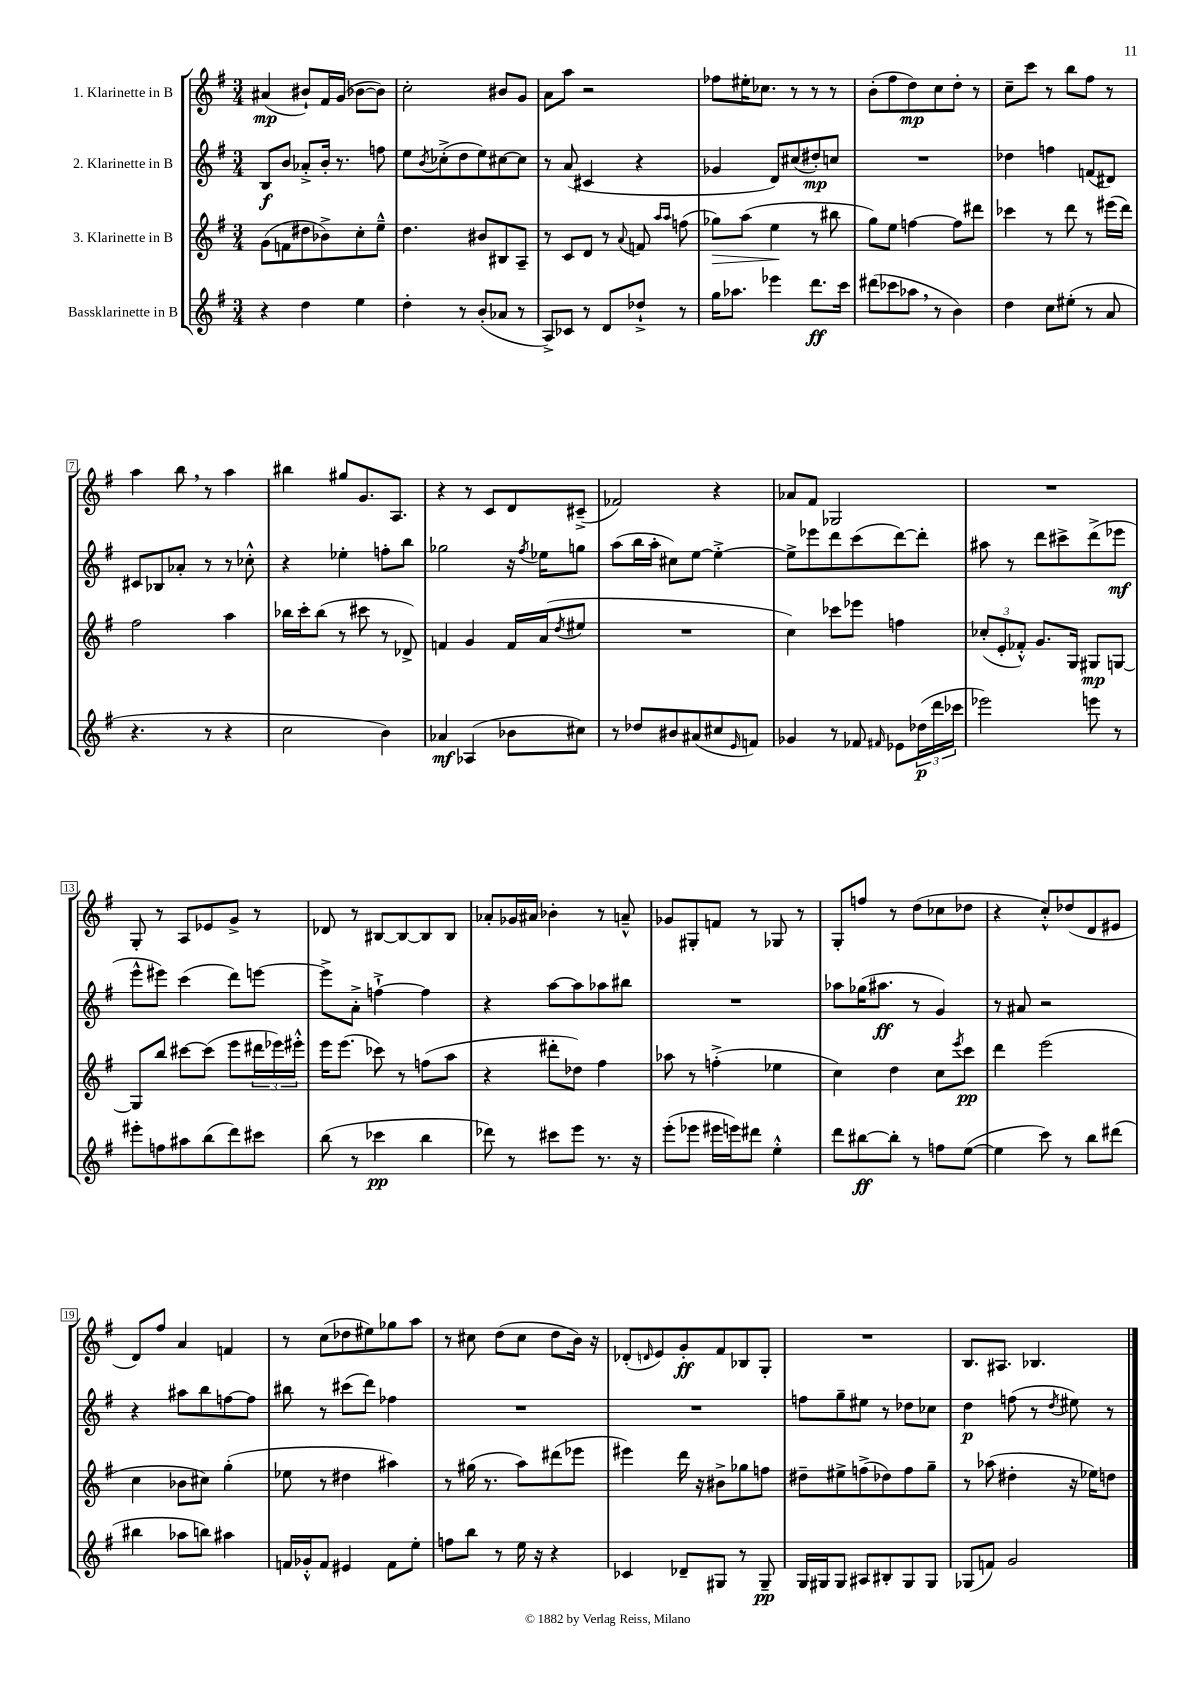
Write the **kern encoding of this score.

**kern	**kern	**kern	**kern
*staff4	*staff3	*staff2	*staff1
*clefG2	*clefG2	*clefG2	*clefG2
*k[f#]	*k[f#]	*k[f#]	*k[f#]
*M3/4	*M3/4	*M3/4	*M3/4
4r	(8g	8B	(4a#
.	8f	8b	.
4dd	8dd#	8a-'^	8b#`)
.	8b-^)	16b'	16f#
.	.	8.r	(16g
4ee	8cc'	.	[8b-
.	8ee~^^	8ff	8b-])
=	=	=	=
4dd'	4.dd	8ee	2cc'
.	.	8qb	.
.	.	(8cc-'^	.
8r	.	8dd	.
(8b'	8b#	8ee)	.
8a-	8B#	[8cc#	8b#
8r	8A~	8cc#]	8g
=	=	=	=
8A^)	8r	8r	8a
8c-	8c	(8a	8aa
8r	8d	4c#	2r
8d	8r	.	.
.	8qqa	.	.
8dd-`^	8f	4r	.
.	16qqaa	.	.
.	16qqaa	.	.
8r	(8ff	.	.
=	=	=	=
16gg	8gg-)	4g-	8ff-
8.aa-	.	.	.
.	(8aa	.	16ee#'
.	.	.	8.cc-
4eee-	4ee	8d)	.
.	.	(8cc#	8r
8.ddd	8r	8dd#')	8r
.	8bb#	8cc	8r
16ccc	.	.	.
=	=	=	=
(8ddd#	8gg)	2.r	(8b'
8ccc-	8ee	.	8ff#
8aa-	[4ff	.	8dd)
8r	.	.	8cc
4b)	8ff]	.	8dd'
.	8ddd#	.	8r
=	=	=	=
4dd	4ccc-	4dd-	8cc~
.	.	.	8ccc
8cc	8r	4ff	8r
(8ee#'	8ddd	.	8bb
8r	8r	(8f	8ff#
8a	(16eee#	8d#)	8r
.	16ddd)	.	.
=	=	=	=
4.r	2ff#	8c#	4aa
.	.	8B-	.
.	.	8a-'	8bb
8r	.	8r	8r
4r	4aa	8r	4aa
.	.	8cc-'^^	.
=	=	=	=
2cc	16bb-	4r	4bb#
.	16ccc'	.	.
.	(8bb-	.	.
.	8r	4ee-'	8gg#
.	8ccc#	.	8.g
4b)	8r	8ff'	.
.	.	.	8.A
.	8d-^)	8bb	.
=	=	=	=
4a-	4f	2gg-	4r
(4A-	4g	.	8r
.	.	.	8c
8b-	16f	16r	8d
.	.	8qff#	.
.	(16a	16ee-	.
.	8qdd	.	.
8cc#)	8ee#	8gg	(8c#~^
=	=	=	=
8r	2.r	(8aa	2f-)
8dd-	.	16bb	.
.	.	16aa'	.
8b#	.	8cc#)	.
(8a#	.	[8ee	.
8cc#	.	4ee'^_	4r
16qqe	.	.	.
8f)	.	.	.
=	=	=	=
4g-	4cc)	8ee^]	8a-
.	.	8eee-	8f#
8r	8ccc-	8ddd	2G-
8f-	8eee-	(8ccc	.
16qqf#	.	.	.
8e-	4ff	[8ddd)	.
(24dd-	.	8ddd']	.
24ddd	.	.	.
24ccc-	.	.	.
=	=	=	=
2eee-)	(12cc-'	8aa#	2.r
.	12e'	.	.
.	.	8r	.
.	12f-'^^)	.	.
.	8.g	8ddd	.
.	.	8ccc#^	.
.	16G	.	.
8eee	8G#	(8ddd^	.
8r	[8G	8eee-	.
=	=	=	=
8eee#'	8G]	8eee^^	8G'
8ff	8bb	8eee#)	8r
8aa#	[8ccc#	(4ccc	8A
(8bb	(8ccc#]	.	8e-
8ddd)	8eee	8ddd)	8g^
8ccc#	24ddd#	[8eee	8r
.	24eee-)	.	.
.	24eee#'^^	.	.
=	=	=	=
(8bb	16eee	8eee^]	8d-
.	(8.eee	.	.
8r	.	8a'^	8r
4ccc-	8ccc-)	[4ff`^	[8B#
.	8r	.	8B#_
4bb	(8ff	4ff]	8B#]
.	8aa	.	8B#
=	=	=	=
8ddd-)	4r	4r	8a-'
8r	.	.	16g-
.	.	.	16a#
8ccc#	8ddd#'	[8aa	4b-'
8eee	8dd-)	8aa]	.
8.r	4ff#	8aa-	8r
.	.	8bb#	8a~^^
16r	.	.	.
=	=	=	=
(8eee'	8aa-	2.r	8g-
8eee-	8r	.	8G#'
16eee#	(4ff'^	.	8f
16eee)	.	.	.
8ddd#	.	.	8r
4ee'^^	4ee-	.	8G-
.	.	.	8r
=	=	=	=
8ddd	4cc)	8aa-	8G'
[8bb#	.	(16gg-	8ff
.	.	8.aa#	.
8bb#']	4dd	.	8r
8r	.	8r	(8dd
8ff	8cc	4g)	8cc-
.	8qeee	.	.
([8ee	8ccc	.	8dd-
=	=	=	=
4ee]	4ddd	8r	4r
.	.	8a#	.
8ccc)	(2eee	2r	8cc'^^)
8r	.	.	(8dd-
8bb	.	.	8d
(8ddd#	.	.	8e#
=	=	=	=
4bb#	4cc	4r	8d)
.	.	.	8ff#
8aa-	8b-	8aa#	4a
8bb)	8cc#)	8bb	.
4aa#	(4gg'	[8ff	4f
.	.	8ff]	.
=	=	=	=
16f	8ee-	8bb#	8r
16g-'^^	.	.	.
8f	8r	8r	(8cc
4e#	4dd#	(8ccc#	8dd-
.	.	8ddd)	8ee#)
8f	4aa#)	4ff-	8gg-
8ee'	.	.	8aa
=	=	=	=
8ff	8r	2.r	8r
8bb	(16gg#	.	8cc#
.	8.r	.	.
8r	.	.	(8dd
16ee	8aa)	.	8cc#
16r	.	.	.
4r	(8ddd#	.	8dd
.	8eee-	.	16b)
.	.	.	16r
=	=	=	=
4c-	4eee#)	2.r	(8d-'
.	.	.	16qqd
.	.	.	8e)
8d-~	16ddd	.	8g'
.	16r	.	.
8G#	8b#^	.	8f#
8r	8gg-	.	8B-
8G#~	8ff	.	8G'
=	=	=	=
16G	8dd#~	8ff	2.r
16G#	.	.	.
8G#	8ee#^	8gg~	.
8A#	(8ff^	8ee#	.
8B#'	8dd-)	8r	.
8G#	8ff	8dd-	.
8G#	8gg~	8cc-	.
=	=	=	=
(8G-	8r	4dd	8.B
8f)	(8aa-	.	.
.	.	.	8.A#
2g	4dd#'	(8ff	.
.	.	8r	4.B-
.	.	8qdd	.
.	16r	8ee#)	.
.	16ee-)	.	.
.	8dd	8r	.
==	==	==	==
*-	*-	*-	*-
